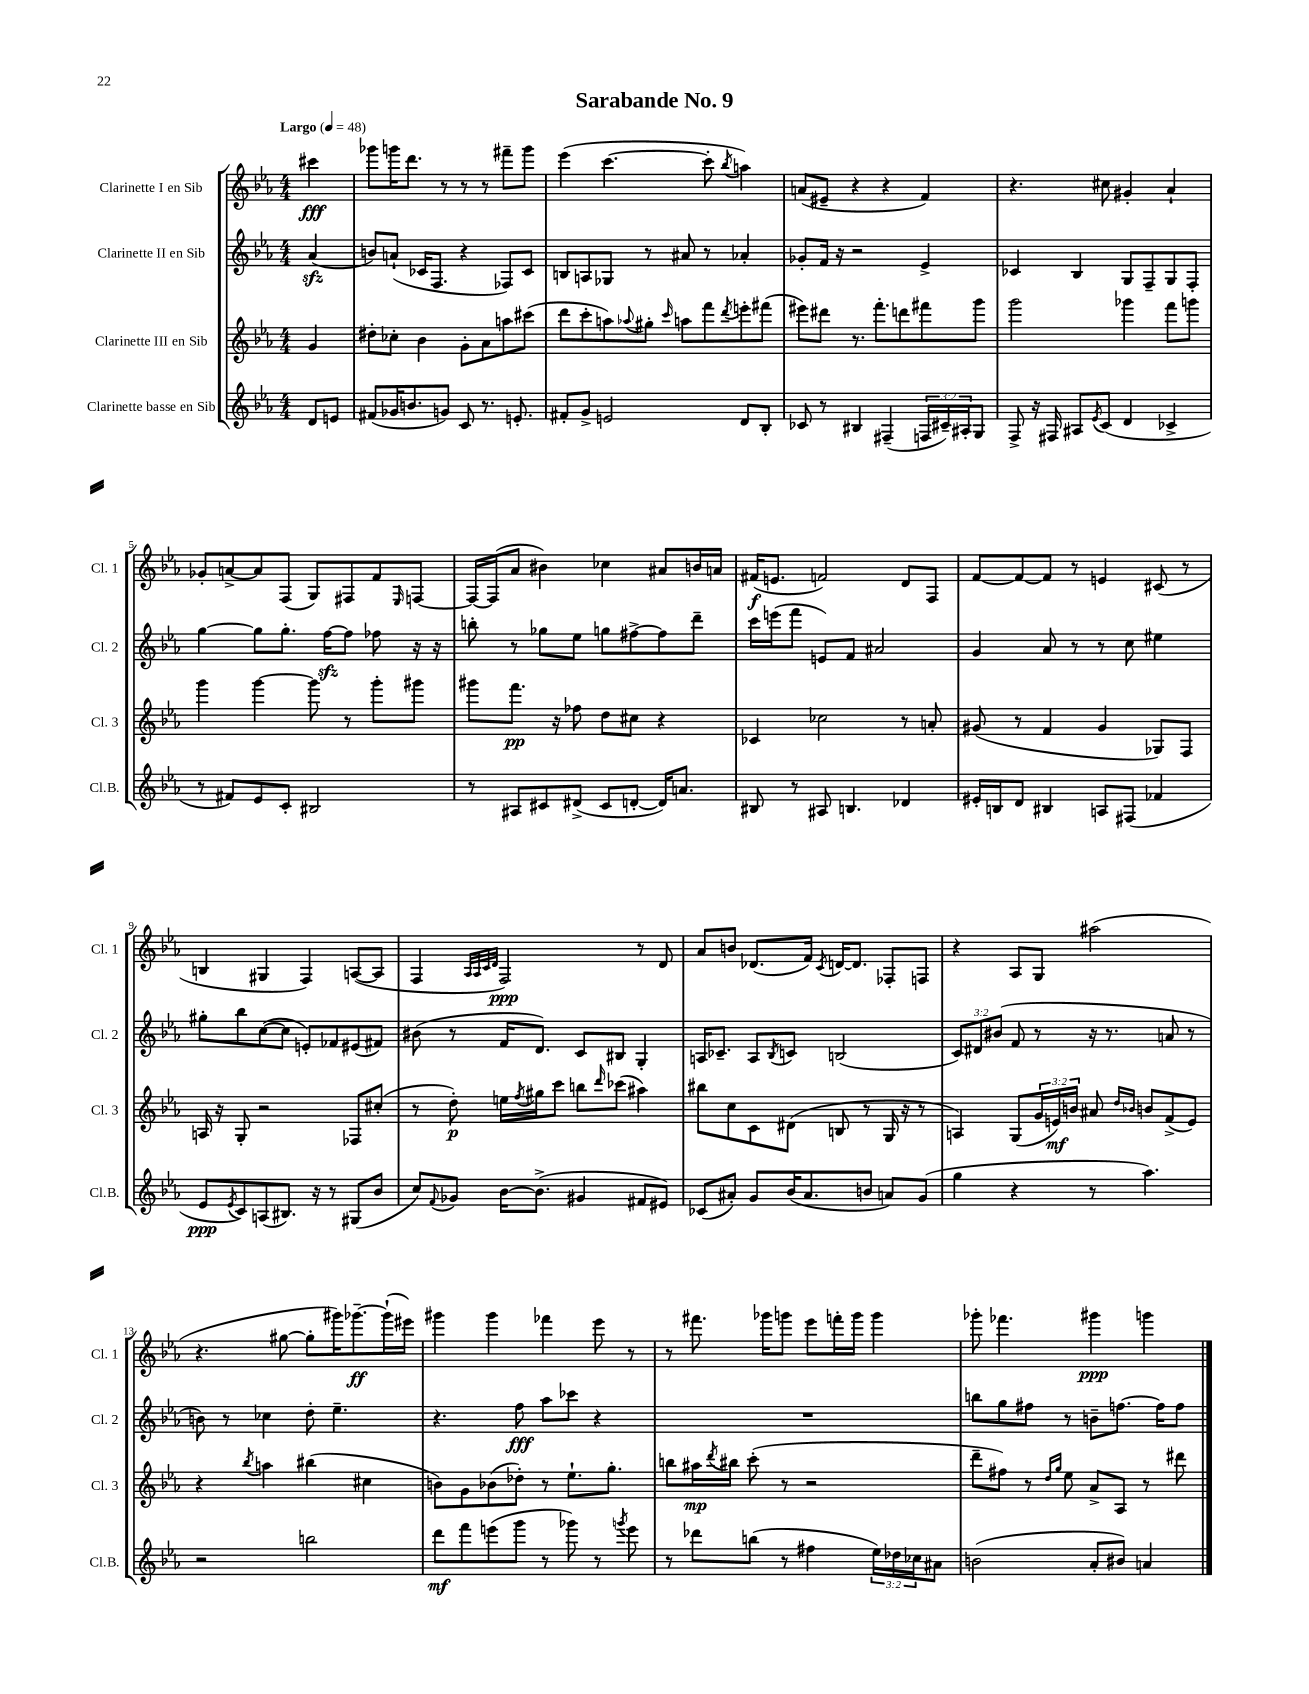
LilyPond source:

\header { title = "Sarabande No. 9" }
<<
\new StaffGroup <<
\new Staff = "s0" \with { instrumentName = "Clarinette I en Sib" shortInstrumentName = "Cl. 1" } {
    \clef treble \key ees \major \numericTimeSignature \time 4/4 \partial 4 \tempo "Largo" 4 = 48
    cis'''4\fff |
    ges'''8 g'''16 d'''8. r8 r8 r8 fis'''8-- g'''8 |
    ees'''4( c'''4.~ c'''8-. \acciaccatura { bes''8 } a''4) |
    a'8( eis'8-- r4 r4 f'4) |
    r4. cis''8 gis'4-. aes'4-! |
    ges'8-. a'8~-> a'8 f8( g8) fis8 f'8 \grace { ees16 } f8~ |
    f16~ f16( aes'8 bis'4) ces''4 ais'8 b'16 a'16 |
    fis'16\f( e'8. f'2) d'8 f8 |
    f'8~ f'8~ f'8 r8 e'4 cis'8( r8 |
    b4 gis4 f4) a8~( a8 |
    f4 \grace { aes32 aes32 c'32 d'32 } f2\ppp) r8 d'8 |
    aes'8 b'8 des'8.( f'16) \acciaccatura { c'8 } d'16~ d'8. fes8-. f8 |
    r4 aes8 g8 ais''2( |
    r4. gis''8~ gis''8-. gis'''16) ges'''8.~--\ff ges'''16-!( eis'''16) |
    gis'''4 gis'''4 fes'''4 ees'''8 r8 |
    r8 fis'''8. ges'''16 g'''8 ees'''8 f'''16-. g'''16 g'''4 |
    ges'''8-. fes'''4. gis'''4\ppp g'''4 \bar "|." |
}
\new Staff = "s1" \with { instrumentName = "Clarinette II en Sib" shortInstrumentName = "Cl. 2" } {
    \clef treble \key ees \major \numericTimeSignature \time 4/4 \override Staff.TupletNumber.text = #tuplet-number::calc-fraction-text \partial 4
    aes'4\sfz( |
    b'8) a'8-!( ces'16 f8. r4 fes8) ces'8 |
    b8 a8 ges8 r8 ais'8 r8 aes'4-. |
    ges'8-. f'16 r16 r2 ees'4-> |
    ces'4 bes4 g8 f8-- g8 f8-. |
    g''4~ g''8 g''8.-. f''16~\sfz f''8 fes''8 r16 r16 |
    b''8-. r8 ges''8 ees''8 g''8 fis''8~-> fis''8 d'''8-- |
    c'''16 e'''16( f'''8 e'8) f'8 ais'2 |
    g'4 aes'8 r8 r8 c''8 eis''4 |
    gis''8-. bes''8 c''8~( c''8 e'8-.) fes'8 eis'8( fis'8) |
    bis'8( r8 f'16 d'8.) c'8 bis8 g4-. |
    a16 ces'8.-- a8 \acciaccatura { bes8 } c'8 b2( |
    \tuplet 3/2 { c'8) dis'8 bis'8( } f'8 r8 r16 r8. a'8 r8 |
    b'8) r8 ces''4 d''8-. ees''4.-- |
    r4. f''8\fff aes''8 ces'''8 r4 |
    R1 |
    b''8 g''8 fis''8 r8 b'8-- f''8.~ f''16 f''8 \bar "|." |
}
\new Staff = "s2" \with { instrumentName = "Clarinette III en Sib" shortInstrumentName = "Cl. 3" } {
    \clef treble \key ees \major \numericTimeSignature \time 4/4 \override Staff.TupletNumber.text = #tuplet-number::calc-fraction-text \partial 4
    g'4 |
    dis''8-. ces''8-. bes'4 g'8-. aes'8 a''8 cis'''8( |
    d'''8 c'''8-. a''8) \appoggiatura { aes''8 } gis''8-. \grace { c'''16 } a''8 f'''8 \acciaccatura { d'''8 } e'''8-. fis'''8( |
    eis'''8) dis'''8 r8. f'''8.-. d'''8 fis'''8 g'''8 |
    g'''2 ges'''4 f'''8 g'''8 |
    g'''4 g'''4~ g'''8 r8 g'''8-. gis'''8 |
    gis'''8 f'''8.\pp r16 fes''8 d''8 cis''8 r4 |
    ces'4 ces''2 r8 a'8-. |
    gis'8( r8 f'4 gis'4 ges8) f8 |
    a16 r16 g8-. r2 fes8 cis''8-.( |
    r8 d''8-.\p) e''16 \acciaccatura { f''8 } gis''16 c'''8 b''8 \grace { d'''16 } ces'''8( ais''4) |
    bis''8 c''8 c'8 dis'8( b8 r8 g16 r16 r8 |
    a4) g8( \tuplet 3/2 { g'16 e'16\mf) b'16 } ais'8 \grace { d''16 bes'16 } b'8 f'8->( e'8) |
    r4 \acciaccatura { bes''8 } a''4 bis''4( cis''4 |
    b'8) g'8 bes'8( des''8-.) r8 ees''8.-! g''8.-. |
    b''8 ais''16\mp \acciaccatura { d'''8 } bis''16 c'''8-.( r8 r2 |
    d'''8-- fis''8) r8 \grace { d''16 g''16 } ees''8 aes'8-> aes8 r8 dis'''8 \bar "|." |
}
\new Staff = "s3" \with { instrumentName = "Clarinette basse en Sib" shortInstrumentName = "Cl.B." } {
    \clef treble \key ees \major \numericTimeSignature \time 4/4 \override Staff.TupletNumber.text = #tuplet-number::calc-fraction-text \partial 4
    d'8 e'8 |
    fis'8( ges'16 b'8. g'8) c'8 r8. e'8.-. |
    fis'8-. g'8-> e'2 d'8 bes8-. |
    ces'8 r8 bis4 fis4--( \tuplet 3/2 { f16 cis'16--) ais16-. } g8 |
    f8-> r16 fis16 ais8 \acciaccatura { ees'8 } c'8( d'4 ces'4-> |
    r8 fis'8) ees'8 c'8-. bis2 |
    r8 ais8 cis'8 dis'8->( cis'8 d'8~-. d'16) a'8. |
    bis8 r8 ais8 b4. des'4 |
    eis'16-. b16 d'8 bis4 a8 fis8( fes'4 |
    ees'8\ppp \acciaccatura { ees'8 } c'8) a8( bis8.) r16 r8 gis8( bes'8 |
    c''8) \appoggiatura { f'8 } ges'8 bes'16~ bes'8.->( gis'4 fis'8 eis'8) |
    ces'8( ais'8-.) g'8 bes'16( ais'8. b'8 a'8) g'8( |
    g''4 r4 r8 aes''4.) |
    r2 b''2 |
    d'''8\mf f'''8 e'''8( g'''8 r8 ges'''8) r8 \acciaccatura { g'''8 } e'''8 |
    r8 des'''8 b''8( r8 fis''4 \tuplet 3/2 { ees''16) des''16 ces''16 } ais'8 |
    b'2( aes'8-. bis'8) a'4 \bar "|." |
}
>>
>>
